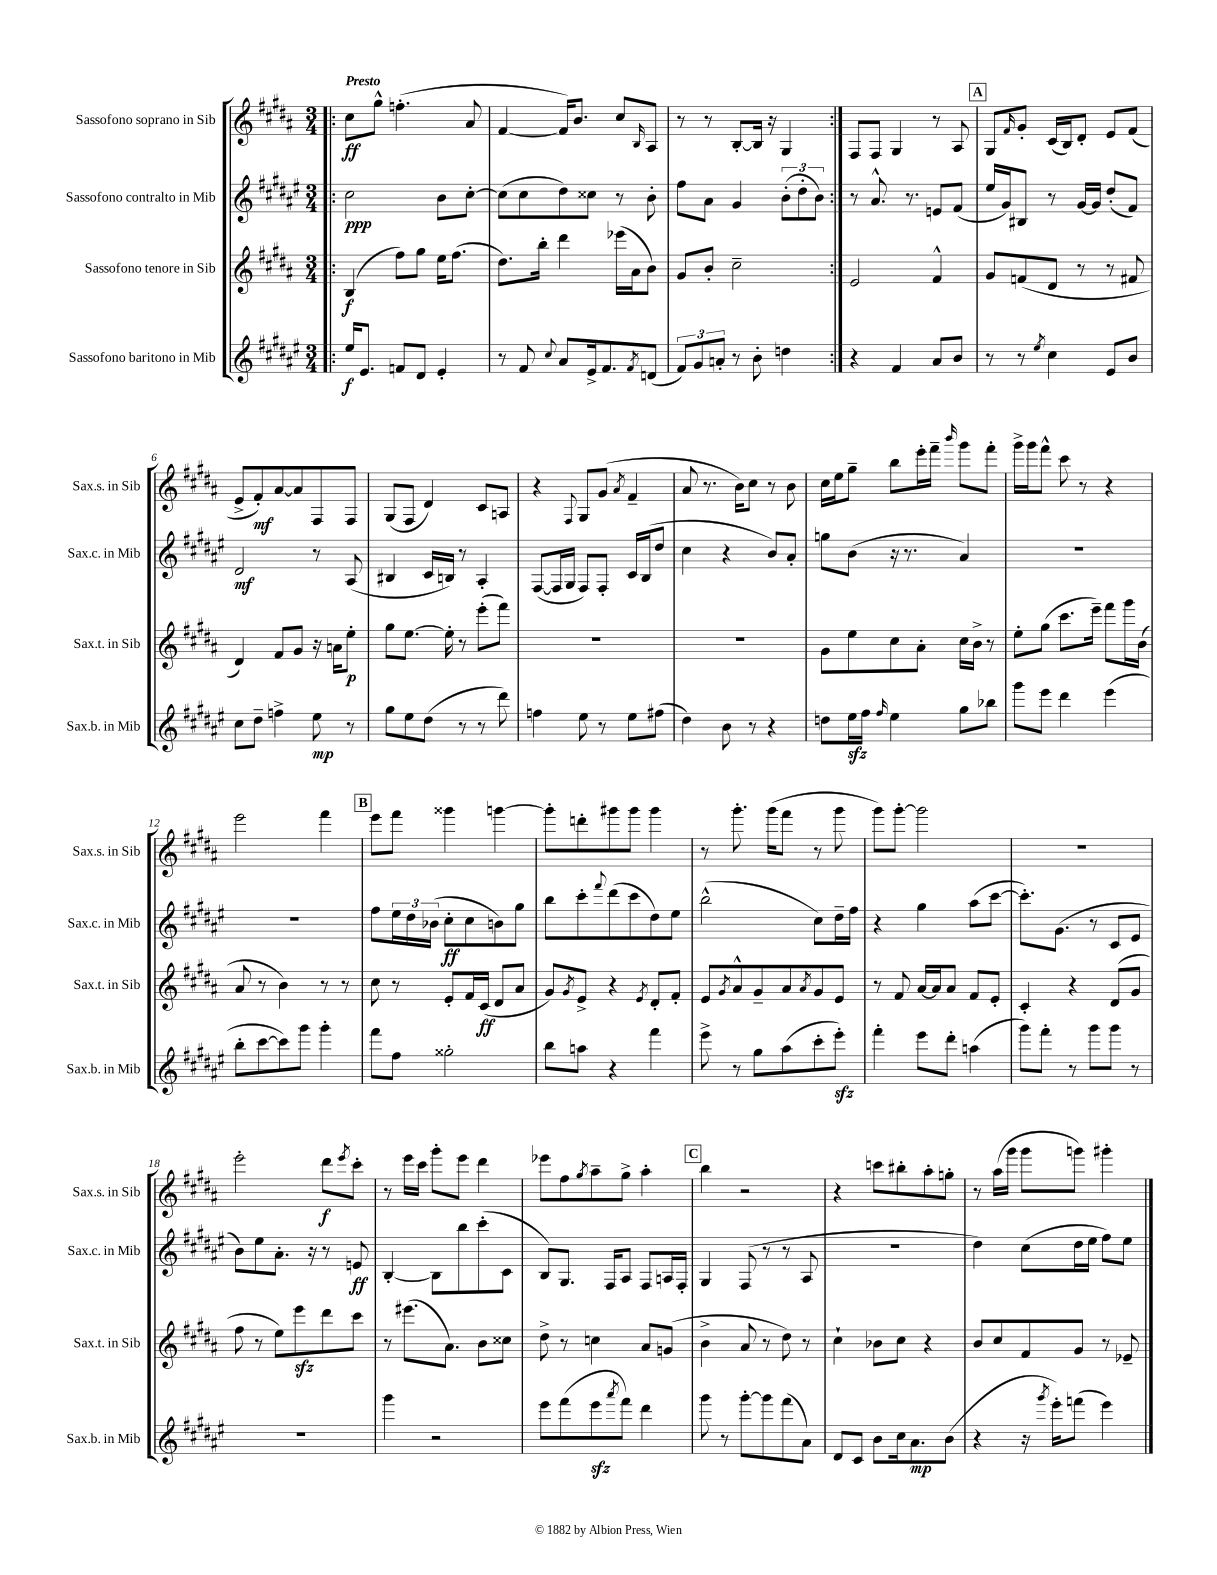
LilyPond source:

<<
\new StaffGroup <<
\new Staff = "s0" \with { instrumentName = "Sassofono soprano in Sib" shortInstrumentName = "Sax.s. in Sib" } {
    \clef treble \key b \major \numericTimeSignature \time 3/4 \tempo "Presto"
    \repeat volta 2 { \bar ".|:" cis''8\ff gis''8-^ f''4.-.( ais'8 |
    fis'4~ fis'16) b'8. cis''8 \grace { b16 } ais8 |
    r8 r8 b8~-. b16 r16 gis4 | }
    fis8 fis8 gis4 r8 ais8 |
    \mark \markup { \box "A" } gis8 \grace { fis'16 } gis'8-. cis'16( b16) dis'8-. e'8 fis'8( |
    e'8-> fis'8-.\mf) ais'8~ ais'8 fis8 fis8 |
    gis8( fis8 dis'4) cis'8 a8 |
    r4 \appoggiatura { fis8 } gis8 gis'8( \acciaccatura { ais'8 } fis'4-- |
    ais'8 r8. b'16) cis''8 r8 b'8 |
    cis''16 e''16 gis''8-- b''8 e'''16-. fis'''16-- \grace { b'''16 } gis'''8 fis'''8-. |
    gis'''16-> gis'''16 fis'''8-^ cis'''8 r8 r4 |
    e'''2 fis'''4 |
    \mark \markup { \box "B" } e'''8 fis'''8 gisis'''4 g'''4~ |
    g'''8-. d'''8-. gis'''8 gis'''8 gis'''4 |
    r8 gis'''8.-. gis'''16( fis'''8 r8 gis'''8 |
    gis'''8) gis'''8~-. gis'''2 |
    R2. |
    e'''2-. dis'''8\f \acciaccatura { e'''8 } cis'''8-. |
    r8 e'''16 cis'''16 gis'''8-. e'''8 dis'''4 |
    ees'''8 fis''8 \acciaccatura { gis''8 } ais''8-- gis''8-> ais''4-. |
    \mark \markup { \box "C" } b''4 r2 |
    r4 c'''8 bis''8-. ais''8-. g''8-. |
    r8 ais''16( gis'''16 gis'''8 g'''8) gis'''4-. \bar "|." |
}
\new Staff = "s1" \with { instrumentName = "Sassofono contralto in Mib" shortInstrumentName = "Sax.c. in Mib" } {
    \clef treble \key fis \major \numericTimeSignature \time 3/4
    \repeat volta 2 { \bar ".|:" cis''2\ppp b'8 cis''8~-. |
    cis''8( cis''8 dis''8) cisis''8 r8 b'8-. |
    fis''8 ais'8 gis'4 \tuplet 3/2 { b'8-.( dis''8-. b'8) } | }
    r8 ais'8.-^ r8. e'8 fis'8( |
    \mark \markup { \box "A" } eis''16 gis'16) bis8 r8 gis'16~ gis'16 dis''8-.( fis'8) |
    dis'2\mf r8 ais8( |
    bis4 cis'16 b16) r8 ais4-. |
    fis8~( fis16 gis16 fis8) fis8-. cis'16 b16( dis''8 |
    cis''4 r4 b'8) ais'8-. |
    g''8 b'8( r16 r8. ais'4) |
    R2. |
    R2. |
    \mark \markup { \box "B" } fis''8 \tuplet 3/2 { eis''16 dis''16 bes'16( } cis''8-.\ff cis''8 b'8) gis''8 |
    b''8 cis'''8-. \appoggiatura { fis'''8 } dis'''8( cis'''8 dis''8) eis''8 |
    b''2-^( cis''8) dis''16-- fis''16 |
    r4 gis''4 ais''8( cis'''8~ |
    cis'''8.-.) gis'8.( r8 cis'8 eis'8 |
    b'8) eis''8 ais'8.-. r16 r8 e'8\ff |
    b4~-. b8 b''8 cis'''8-.( cis'8 |
    b8) gis8. fis16 ais8 fis8 a16 fis16-. |
    \mark \markup { \box "C" } gis4 fis8( r8 r8 ais8 |
    R2. |
    dis''4) cis''8( dis''16 eis''16 fis''8) eis''8 \bar "|." |
}
\new Staff = "s2" \with { instrumentName = "Sassofono tenore in Sib" shortInstrumentName = "Sax.t. in Sib" } {
    \clef treble \key b \major \numericTimeSignature \time 3/4
    \repeat volta 2 { \bar ".|:" b4\f( fis''8) gis''8 e''16 fis''8.( |
    dis''8.) b''16-. dis'''4 ees'''16( ais'16 b'8) |
    gis'8 b'8-. cis''2-- | }
    e'2 fis'4-^ |
    \mark \markup { \box "A" } gis'8 f'8( dis'8 r8 r8 fis'8 |
    dis'4) fis'8 gis'8 r16 a'16 e''8-.\p |
    gis''8 e''8.~ e''16-. r8 e'''8-.( fis'''8) |
    R2. |
    R2. |
    gis'8 e''8 cis''8 ais'8-. cis''16 b'16-> r8 |
    e''8-. gis''8( cis'''8. e'''16--) fis'''8 gis'''16 b'16( |
    ais'8 r8 b'4) r8 r8 |
    \mark \markup { \box "B" } cis''8 r8 e'8-. fis'16 cis'16\ff( dis'8 ais'8 |
    gis'8) \acciaccatura { gis'8 } e'8-> r4 \acciaccatura { e'8 } dis'8-. fis'8-. |
    e'8 \acciaccatura { gis'8 } ais'8-^ gis'8-- ais'8 \acciaccatura { ais'8 } gis'8 e'8 |
    r8 fis'8 ais'16~ ais'16 ais'8 fis'8 e'8-. |
    cis'4-. r4 dis'8( gis'8 |
    fis''8 r8 e''8) e'''8\sfz dis'''8 cis'''8 |
    r8 eis'''8.( ais'8.) b'8 cisis''8 |
    dis''8-> r8 c''4 ais'8 g'8( |
    \mark \markup { \box "C" } b'4-> ais'8 r8 dis''8) r8 |
    cis''4-! bes'8 cis''8 r4 |
    b'8 cis''8 fis'8 gis'8 r8 ees'8-- \bar "|." |
}
\new Staff = "s3" \with { instrumentName = "Sassofono baritono in Mib" shortInstrumentName = "Sax.b. in Mib" } {
    \clef treble \key fis \major \numericTimeSignature \time 3/4
    \repeat volta 2 { \bar ".|:" eis''16\f eis'8. f'8 dis'8 eis'4-. |
    r8 fis'8 \appoggiatura { cis''8 } ais'8 eis'16-> fis'8. \acciaccatura { fis'8 } d'8( |
    \tuplet 3/2 { fis'8) gis'8 a'8-. } r8 b'8-. d''4 | }
    r4 fis'4 ais'8 b'8 |
    \mark \markup { \box "A" } r8 r8 \acciaccatura { eis''8 } cis''4 eis'8 b'8 |
    cis''8 dis''8-- f''4-> eis''8\mp r8 |
    gis''8 eis''8 dis''8( r8 r8 dis'''8) |
    f''4 eis''8 r8 eis''8 fis''8( |
    dis''4) b'8 r8 r4 |
    d''8 eis''16\sfz fis''16 \grace { fis''16 } eis''4 gis''8 bes''8 |
    gis'''8 eis'''8 dis'''4 eis'''4( |
    b''8-. cis'''8~ cis'''8) gis'''8 gis'''4-. |
    \mark \markup { \box "B" } fis'''8 fis''8 gisis''2-. |
    b''8 a''8 r4 fis'''4 |
    eis'''8-> r8 gis''8 ais''8( cis'''8-. eis'''8-.\sfz) |
    fis'''4-. eis'''8 dis'''8-. a''4( |
    gis'''8) fis'''8-. r8 gis'''8 gis'''8 r8 |
    R2. |
    gis'''4 r2 |
    eis'''8 fis'''8( eis'''8\sfz \acciaccatura { ais'''8 } fis'''8) dis'''4 |
    \mark \markup { \box "C" } gis'''8 r8 gis'''8~-. gis'''8 fis'''8( ais'8) |
    dis'8 cis'8 b'8 cis''16 ais'8.\mp b'8( |
    r4 r16 \acciaccatura { gis'''8 } eis'''16-.) f'''8( eis'''4) \bar "|." |
}
>>
>>
